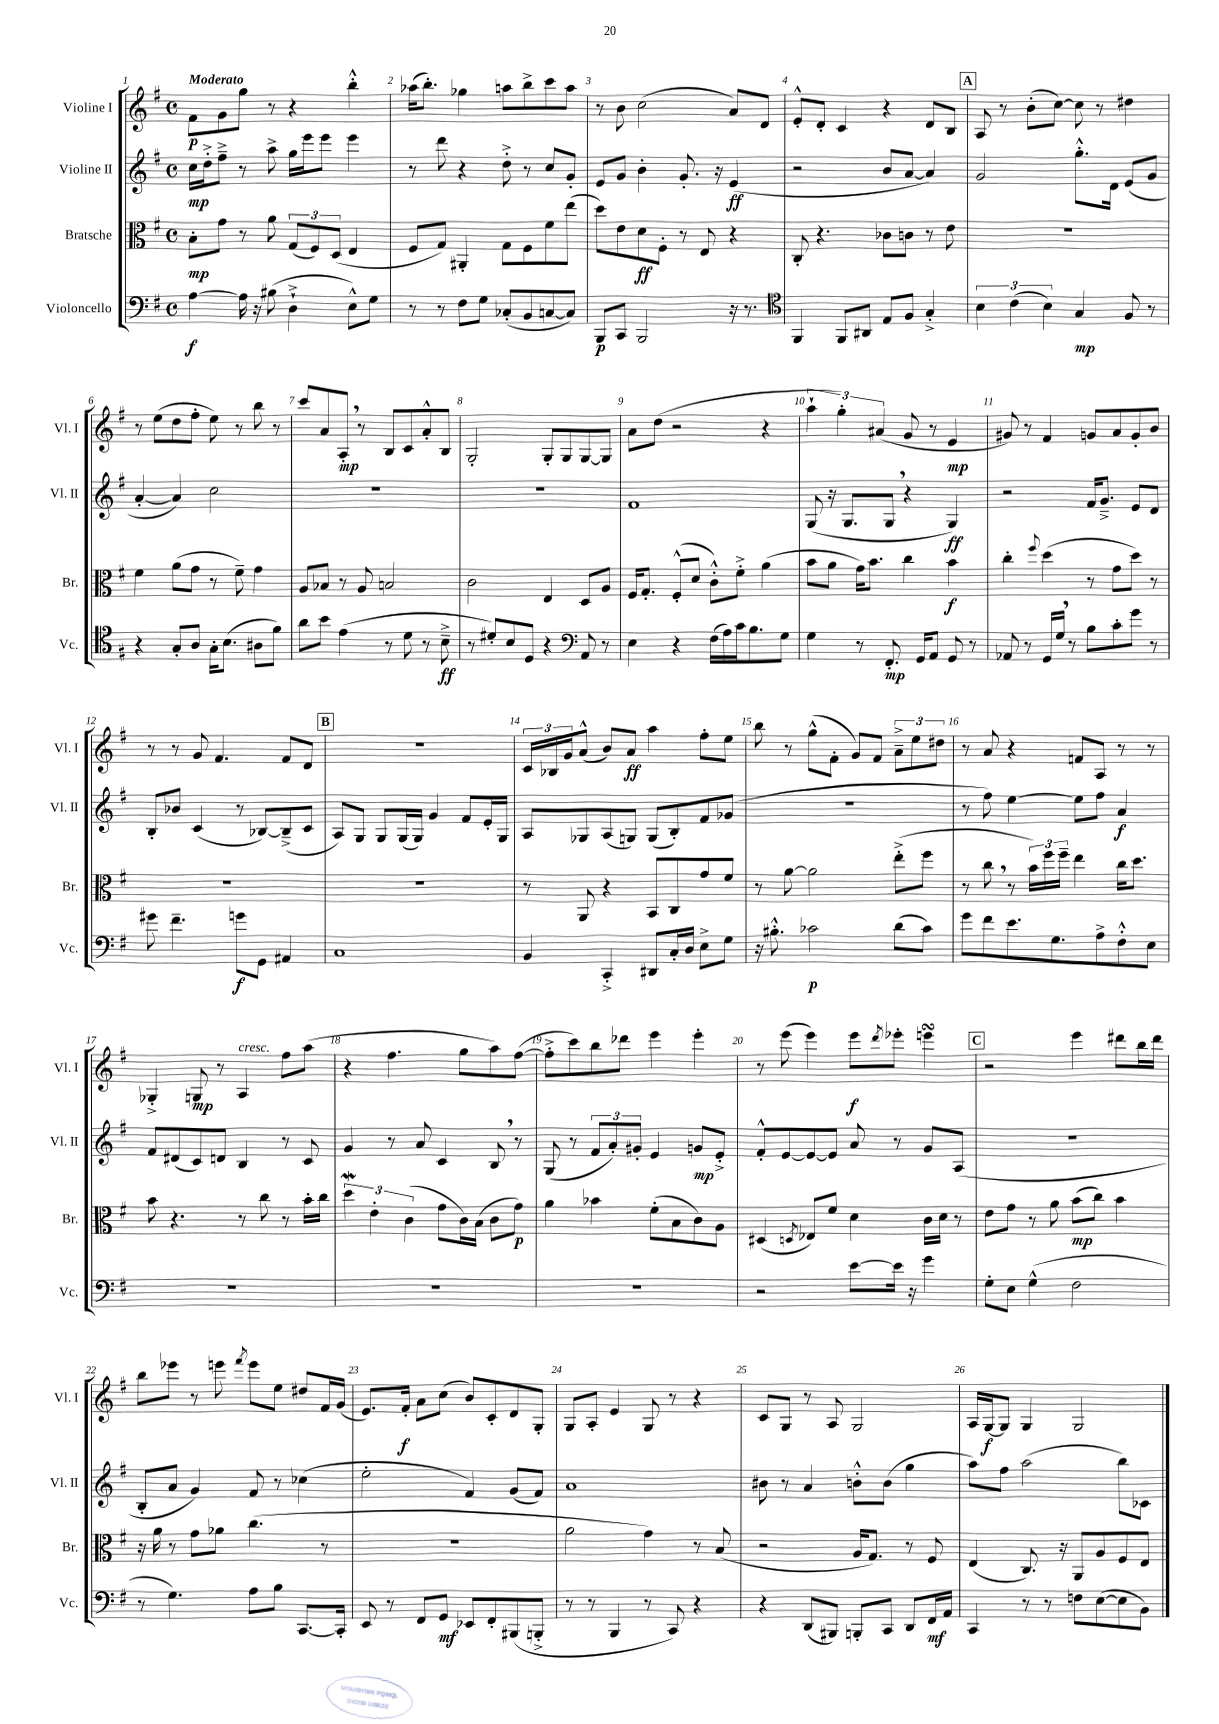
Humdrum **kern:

**kern	**dynam	**kern	**dynam	**kern	**dynam	**kern	**dynam
*part4	*part4	*part3	*part3	*part2	*part2	*part1	*part1
*staff4	*staff4	*staff3	*staff3	*staff2	*staff2	*staff1	*staff1
*I"Violoncello	*	*I"Bratsche	*	*I"Violine II	*	*I"Violine I	*
*I'Vc.	*	*I'Br.	*	*I'Vl. II	*	*I'Vl. I	*
*clefF4	*	*clefC3	*	*clefG2	*	*clefG2	*
*k[f#]	*	*k[f#]	*	*k[f#]	*	*k[f#]	*
*M4/4	*	*M4/4	*	*M4/4	*	*M4/4	*
*met(c)	*	*met(c)	*	*met(c)	*	*met(c)	*
=1	=1	=1	=1	=1	=1	=1	=1
!	!	!	!	!	!	!LO:TX:a:B:t=Moderato	!
[4A\	f	8B'\L	mp	16cc\LL	mp	8f#\L	p
.	.	.	.	16dd'^\J	.	.	.
.	.	8g\J	.	8ff#~^\J	.	8g\	.
16A\]	.	8r	.	8r	.	8gg\J	.
16r	.	.	.	.	.	.	.
(8B#X\	.	8a\	.	8aa^\	.	8r	.
4D`^\	.	(12G/L	.	16gg\LL	.	4r	.
.	.	.	.	16eee\J	.	.	.
.	.	12F#/)	.	.	.	.	.
.	.	.	.	8eee\J	.	.	.
.	.	(12D/J	.	.	.	.	.
8E^^\L)	.	4E/	.	4eee\	.	4bb'^^\	.
8G\J	.	.	.	.	.	.	.
=2	=2	=2	=2	=2	=2	=2	=2
8r	.	8F#/L	.	8r	.	(16aa-X\KL	.
.	.	.	.	.	.	8.bb'\J)	.
8r	.	8G/J)	.	8ddd\	.	.	.
8F#\L	.	4AA#X'/	.	4r	.	4gg-X\	.
8G\J	.	.	.	.	.	.	.
(8C-X'/L	.	8G\L	.	8dd'^\	.	8aan\L	.
8BB/	.	8F#\	.	8r	.	8bb^\	.
[8Cn/	.	8f#\	.	8cc/L	.	8ccc\	.
8C/J])	.	(8ee\J	.	8g'/J	.	8aa\J	.
=3	=3	=3	=3	=3	=3	=3	=3
8BBB/L	p	8dd\L)	.	8e/L	.	8r	.
8CC/J	.	8e\	.	8g/J	.	8b\	.
2BBB/	.	8d\	ff	4b'\	.	(2cc\	.
.	.	8F#'\J	.	.	.	.	.
.	.	8r	.	8.g'/	.	.	.
.	.	8E/	.	.	.	.	.
.	.	.	.	16r	.	.	.
16r	.	4r	.	(4e/	ff	8a/L)	.
8.r	.	.	.	.	.	.	.
.	.	.	.	.	.	8d/J	.
=4	=4	=4	=4	=4	=4	=4	=4
*clefC4	*	*	*	*	*	*	*
4FF#/	.	8C'/	.	2r	.	8e'^^/L	.
.	.	4.r	.	.	.	8d'/J	.
8FF#/L	.	.	.	.	.	4c/	.
8AA#X/J	.	.	.	.	.	.	.
8E/L	.	8c-X\L	.	8b/L	.	4r	.
8F#/J	.	8cn\J	.	[8a/J	.	.	.
4G'^/	.	8r	.	4a/])	.	8d/L	.
.	.	8e\	.	.	.	8B/J	.
!!LO:REH:place=s1:t=A
=5	=5	=5	=5	=5	=5	=5	=5
6B\	.	1r	.	2g/	.	8A/	.
.	.	.	.	.	.	8r	.
(6c\	.	.	.	.	.	.	.
.	.	.	.	.	.	(8b'\L	.
6B\)	.	.	.	.	.	.	.
.	.	.	.	.	.	[8cc\J)	.
4G/	mp	.	.	8.gg'^^\L	.	8cc\]	.
.	.	.	.	.	.	8r	.
.	.	.	.	16d\Jk	.	.	.
8F#/	.	.	.	(8e/L	.	4dd#X\	.
8r	.	.	.	8g/J	.	.	.
!!LO:LB:g=z
=6	=6	=6	=6	=6	=6	=6	=6
4r	.	4f#\	.	[4a'/	.	8r	.
.	.	.	.	.	.	(8ee\L	.
8G'/L	.	(8a\L	.	4a/])	.	8dd\	.
8A/J	.	8g\J	.	.	.	8ff#'\J	.
16G'\KL	.	8r	.	2cc\	.	8ee\)	.
(8.B\J	.	.	.	.	.	.	.
.	.	8f#~\)	.	.	.	8r	.
8A#X\L	.	4g\	.	.	.	8bb\	.
8f#\J)	.	.	.	.	.	8r	.
=7	=7	=7	=7	=7	=7	=7	=7
8a\L	.	8A/L	.	1r	.	8ccc/L	.
8b\J	.	8B-X/J	.	.	.	8a/	.
(4e\	.	8r	.	.	.	8A',/J	mp
.	.	8A/	.	.	.	8r	.
8r	.	2Bn/	.	.	.	8B/L	.
8d\	.	.	.	.	.	8c/	.
8r	.	.	.	.	.	8a'^^/	.
8B~^\	ff	.	.	.	.	8B/J	.
=8	=8	=8	=8	=8	=8	=8	=8
8r	.	2c\	.	1r	.	2G'/	.
8d#X'/L)	.	.	.	.	.	.	.
8B/	.	.	.	.	.	.	.
8D/J	.	.	.	.	.	.	.
4r	.	4E/	.	.	.	8G'/L	.
.	.	.	.	.	.	8G/	.
*clefF4	*	*	*	*	*	*	*
8AA/	.	8D/L	.	.	.	[8G/	.
8r	.	8A/J	.	.	.	8G/J]	.
=9	=9	=9	=9	=9	=9	=9	=9
4E\	.	16F#/KL	.	1f#	.	8a\L	.
.	.	8.G'/J	.	.	.	.	.
.	.	.	.	.	.	(8dd\J	.
4r	.	(8F#'^^/L	.	.	.	2r	.
.	.	8d/J	.	.	.	.	.
(16F#\LL	.	8c'^^\L)	.	.	.	.	.
16A\)	.	.	.	.	.	.	.
16c\J	.	8f#'^\J	.	.	.	.	.
8.B\	.	.	.	.	.	.	.
.	.	(4a\	.	.	.	4r	.
8G\J	.	.	.	.	.	.	.
=10	=10	=10	=10	=10	=10	=10	=10
4G\	.	8b\L	.	(8G/	.	6aa`\	.
.	.	8a\J	.	16r	.	.	.
.	.	.	.	.	.	6gg'\)	.
.	.	.	.	8.G/L	.	.	.
8r	.	16g\KL)	.	.	.	.	.
.	.	8.b\J	.	.	.	.	.
.	.	.	.	.	.	(6a#X/	.
8.FF#'/	mp	.	.	8G,/J	.	.	.
.	.	4cc\	.	4r	.	8g/	.
16GG/KL	.	.	.	.	.	.	.
8AA/J	.	.	.	.	.	8r	.
8GG/	.	4b\	f	4G/)	ff	4e/	mp
8r	.	.	.	.	.	.	.
=11	=11	=11	=11	=11	=11	=11	=11
8AA-X/	.	4cc'\	.	2r	.	8g#X/)	.
8r	.	.	.	.	.	8r	.
.	.	8qqff#/	.	.	.	.	.
16GG/LL	.	(4dd\	.	.	.	4f#/	.
16G,/JJ	.	.	.	.	.	.	.
8r	.	.	.	.	.	.	.
8B\L	.	8r	.	16f#/KL	.	8gn/L	.
.	.	.	.	8.g~^/J	.	.	.
8c'\	.	8g\L	.	.	.	8a/	.
8g\J	.	8dd\J)	.	8e/L	.	8g'/	.
8r	.	8r	.	8d/J	.	8b/J	.
!!LO:LB:g=z
=12	=12	=12	=12	=12	=12	=12	=12
8g#X\	.	1r	.	8B'/L	.	8r	.
4.f#~\	.	.	.	8b-X/J	.	8r	.
.	.	.	.	(4c/	.	8g/	.
.	.	.	.	.	.	4.f#/	.
8gn\L	f	.	.	8r	.	.	.
8GG\J	.	.	.	[8B-X/L)	.	.	.
4AA#X/	.	.	.	(8B-~^/]	.	8f#/L	.
.	.	.	.	8c/J	.	8d/J	.
!!LO:REH:place=s1:t=B
=13	=13	=13	=13	=13	=13	=13	=13
1C	.	1r	.	8A/L)	.	1r	.
.	.	.	.	8G/J	.	.	.
.	.	.	.	8G/L	.	.	.
.	.	.	.	(16G/L	.	.	.
.	.	.	.	16G/JJ)	.	.	.
.	.	.	.	4g/	.	.	.
.	.	.	.	8f#/L	.	.	.
.	.	.	.	16e'/L	.	.	.
.	.	.	.	16G/JJ	.	.	.
=14	=14	=14	=14	=14	=14	=14	=14
4BB/	.	8r	.	8A/L	.	24c/LL	.
.	.	.	.	.	.	24B-X/	.
.	.	.	.	.	.	24g/J	.
.	.	8AA/	.	8G-X/	.	(8a^^/J	.
4CC'^/	.	4r	.	(8A/	.	8b/L)	.
.	.	.	.	8Gn/J)	.	8a/J	ff
8DD#X/L	.	8BB/L	.	(8G/L	.	4aa\	.
16C'/L	.	8C/	.	8B'/)	.	.	.
16D/JJ	.	.	.	.	.	.	.
8E^\L	.	8g/	.	8f#/	.	8ff#'\L	.
8G\J	.	8f#/J	.	(8g-X/J	.	8ee\J	.
=15	=15	=15	=15	=15	=15	=15	=15
16r	.	8r	.	1r	.	8bb\	.
8.B#X'^^\	.	.	.	.	.	.	.
.	.	[8a\	.	.	.	8r	.
2c-X\	p	2a\]	.	.	.	(8gg^^\L	.
.	.	.	.	.	.	8f#'\J	.
.	.	.	.	.	.	8g/L)	.
.	.	.	.	.	.	8f#/J	.
(8d\L	.	(8ee'^\L	.	.	.	12a~^\L	.
.	.	.	.	.	.	12ee\	.
8c-\J)	.	8ff#\J	.	.	.	.	.
.	.	.	.	.	.	12dd#X\J	.
=16	=16	=16	=16	=16	=16	=16	=16
8g\L	.	8r	.	8r	.	8r	.
8f#\	.	8cc,\	.	8ff#\)	.	8a/	.
8.e\	.	8r	.	[4ee\	.	4r	.
.	.	24b\LL)	.	.	.	.	.
.	.	24ff#\	.	.	.	.	.
8.G\	.	.	.	.	.	.	.
.	.	24ff#~\JJ	.	.	.	.	.
.	.	4ee\	.	8ee\L]	.	8fn/L	.
8A^\	.	.	.	8ff#\J	.	8A/J	.
8F#'^^\	.	16cc\KL	.	4a/	f	8r	.
.	.	8.dd\J	.	.	.	.	.
8E\J	.	.	.	.	.	8r	.
!!LO:LB:g=z
=17	=17	=17	=17	=17	=17	=17	=17
1r	.	8b\	.	8f#/L	.	4G-X'^/	.
.	.	4.r	.	(8d#X/	.	.	.
.	.	.	.	8c/)	.	8Gn/	mp
.	.	.	.	8dn/J	.	8r	.
!	!	!	!	!	!	!LO:TX:a:i:t=cresc.	!
.	.	8r	.	4B/	.	4A/	.
.	.	8cc\	.	.	.	.	.
.	.	8r	.	8r	.	8ff#\L	.
.	.	16b'\LL	.	8c/	.	(8aa\J	.
.	.	16cc\JJ	.	.	.	.	.
=18	=18	=18	=18	=18	=18	=18	=18
1r	.	6ddW\	.	4g/	.	4r	.
.	.	6e'\	.	.	.	.	.
.	.	.	.	8r	.	4.ff#\	.
.	.	(6c\	.	.	.	.	.
.	.	.	.	8a/	.	.	.
.	.	8g\L	.	4c/	.	.	.
.	.	16c\L)	.	.	.	8gg\L	.
.	.	(16B\JJ	.	.	.	.	.
.	.	8c\L	.	8B,/	.	8aa\)	.
.	.	8g\J)	p	8r	.	([8ff#\J	.
=19	=19	=19	=19	=19	=19	=19	=19
1r	.	4a\	.	(8G/	.	8ff#'^\L]	.
.	.	.	.	8r	.	8ccc\)	.
.	.	4b-X\	.	12f#/L	.	8bb\	.
.	.	.	.	12a'/)	.	.	.
.	.	.	.	.	.	8ddd-X\J	.
.	.	.	.	12g#X'/J	.	.	.
.	.	(8f#'\L	.	4e/	.	4eee\	.
.	.	8B\	.	.	.	.	.
.	.	8c\)	.	8gn/L	mp	4eee'\	.
.	.	8A\J	.	8e'^/J	.	.	.
=20	=20	=20	=20	=20	=20	=20	=20
2r	.	(4D#X/	.	8f#'^^/L	.	8r	.
.	.	.	.	[8e/	.	(8eee\	.
.	.	8qDn/	.	.	.	.	.
.	.	8E-X/L)	.	8e/_	.	4eee\)	.
.	.	8f#/J	.	8e/J]	.	.	.
[8e\L	.	4d\	.	8a/	.	8eee\L	f
.	.	.	.	.	.	8qddd/	.
16e\Jk]	.	.	.	8r	.	8eee-X'\J	.
16r	.	.	.	.	.	.	.
4g\	.	16c\LL	.	8g/L	.	4eeensSSS\	.
.	.	16d\JJ	.	.	.	.	.
.	.	8r	.	(8A/J	.	.	.
!!LO:REH:place=s1:t=C
=21	=21	=21	=21	=21	=21	=21	=21
8G'\L	.	8e\L	.	1r	.	2r	.
8E\J	.	8g\J	.	.	.	.	.
(4G^^\	.	8r	.	.	.	.	.
.	.	8a\	.	.	.	.	.
2F#\	.	(8b\L	mp	.	.	4eee\	.
.	.	8cc\J)	.	.	.	.	.
.	.	4b\	.	.	.	8ddd#X\L	.
.	.	.	.	.	.	16bb\L	.
.	.	.	.	.	.	16ddd#\JJ	.
!!LO:LB:g=z
=22	=22	=22	=22	=22	=22	=22	=22
8r	.	16r	.	8B'/L	.	8bb\L	.
.	.	16a\	.	.	.	.	.
4.G\)	.	8r	.	8a/J	.	8eee-X\J	.
.	.	8g\L	.	4g/)	.	8r	.
.	.	8a-X\J	.	.	.	8eeen\	.
.	.	.	.	.	.	8qfff#/	.
8A\L	.	(4.cc\	.	8f#/	.	8eee\L	.
8B\J	.	.	.	8r	.	8ee\J	.
[8.CC/L	.	.	.	(4cc-X\	.	8dd#X/L	.
.	.	8r	.	.	.	16f#/L	.
16CC'/Jk]	.	.	.	.	.	(16g/JJ	.
=23	=23	=23	=23	=23	=23	=23	=23
8EE/	.	1r	.	2ee'\	.	8.e/L)	.
8r	.	.	.	.	.	.	.
.	.	.	.	.	.	16f#'/Jk	f
8FF#/L	.	.	.	.	.	8a\L	.
8GG/J	mf	.	.	.	.	(8cc\J	.
8EE-X/L	.	.	.	4f#/)	.	8b/L)	.
8FF#'/	.	.	.	.	.	8c'/	.
(8BBB#X/	.	.	.	(8g/L	.	8d/	.
8BBBn'^/J	.	.	.	8f#/J)	.	8G'/J	.
=24	=24	=24	=24	=24	=24	=24	=24
8r	.	2a\	.	1a	.	8G/L	.
8r	.	.	.	.	.	8A'/J	.
4BBB/	.	.	.	.	.	4e/	.
8r	.	4g\)	.	.	.	8G/	.
8CC/)	.	.	.	.	.	8r	.
4r	.	8r	.	.	.	4r	.
.	.	(8B/	.	.	.	.	.
=25	=25	=25	=25	=25	=25	=25	=25
4r	.	2r	.	8b#X\	.	8c/L	.
.	.	.	.	8r	.	8G/J	.
(8DD/L	.	.	.	4a/	.	8r	.
8BBB#X/J)	.	.	.	.	.	8A/	.
8BBBn'/L	.	16A/KL	.	8bn'^^\L	.	2G/	.
.	.	8.G/J)	.	.	.	.	.
8CC/J	.	.	.	(8b\J	.	.	.
8DD/L	.	8r	.	4gg\	.	.	.
16FF#/L	mf	8F#/	.	.	.	.	.
16AA/JJ	.	.	.	.	.	.	.
=26	=26	=26	=26	=26	=26	=26	=26
4CC/	.	(4E/	.	8aa\L)	.	16A/LL	.
.	.	.	.	.	.	[16G/J	f
.	.	.	.	8ff#\J	.	8G/J]	.
8r	.	8.C/)	.	(2aa\	.	4G/	.
8r	.	.	.	.	.	.	.
.	.	16r	.	.	.	.	.
8Fn\L	.	8AA/L	.	.	.	2G/	.
([8E\	.	8A/	.	.	.	.	.
8E\]	.	8F#/	.	8bb\L)	.	.	.
8BB\J)	.	8E/J	.	8c-X\J	.	.	.
==	==	==	==	==	==	==	==
*-	*-	*-	*-	*-	*-	*-	*-
